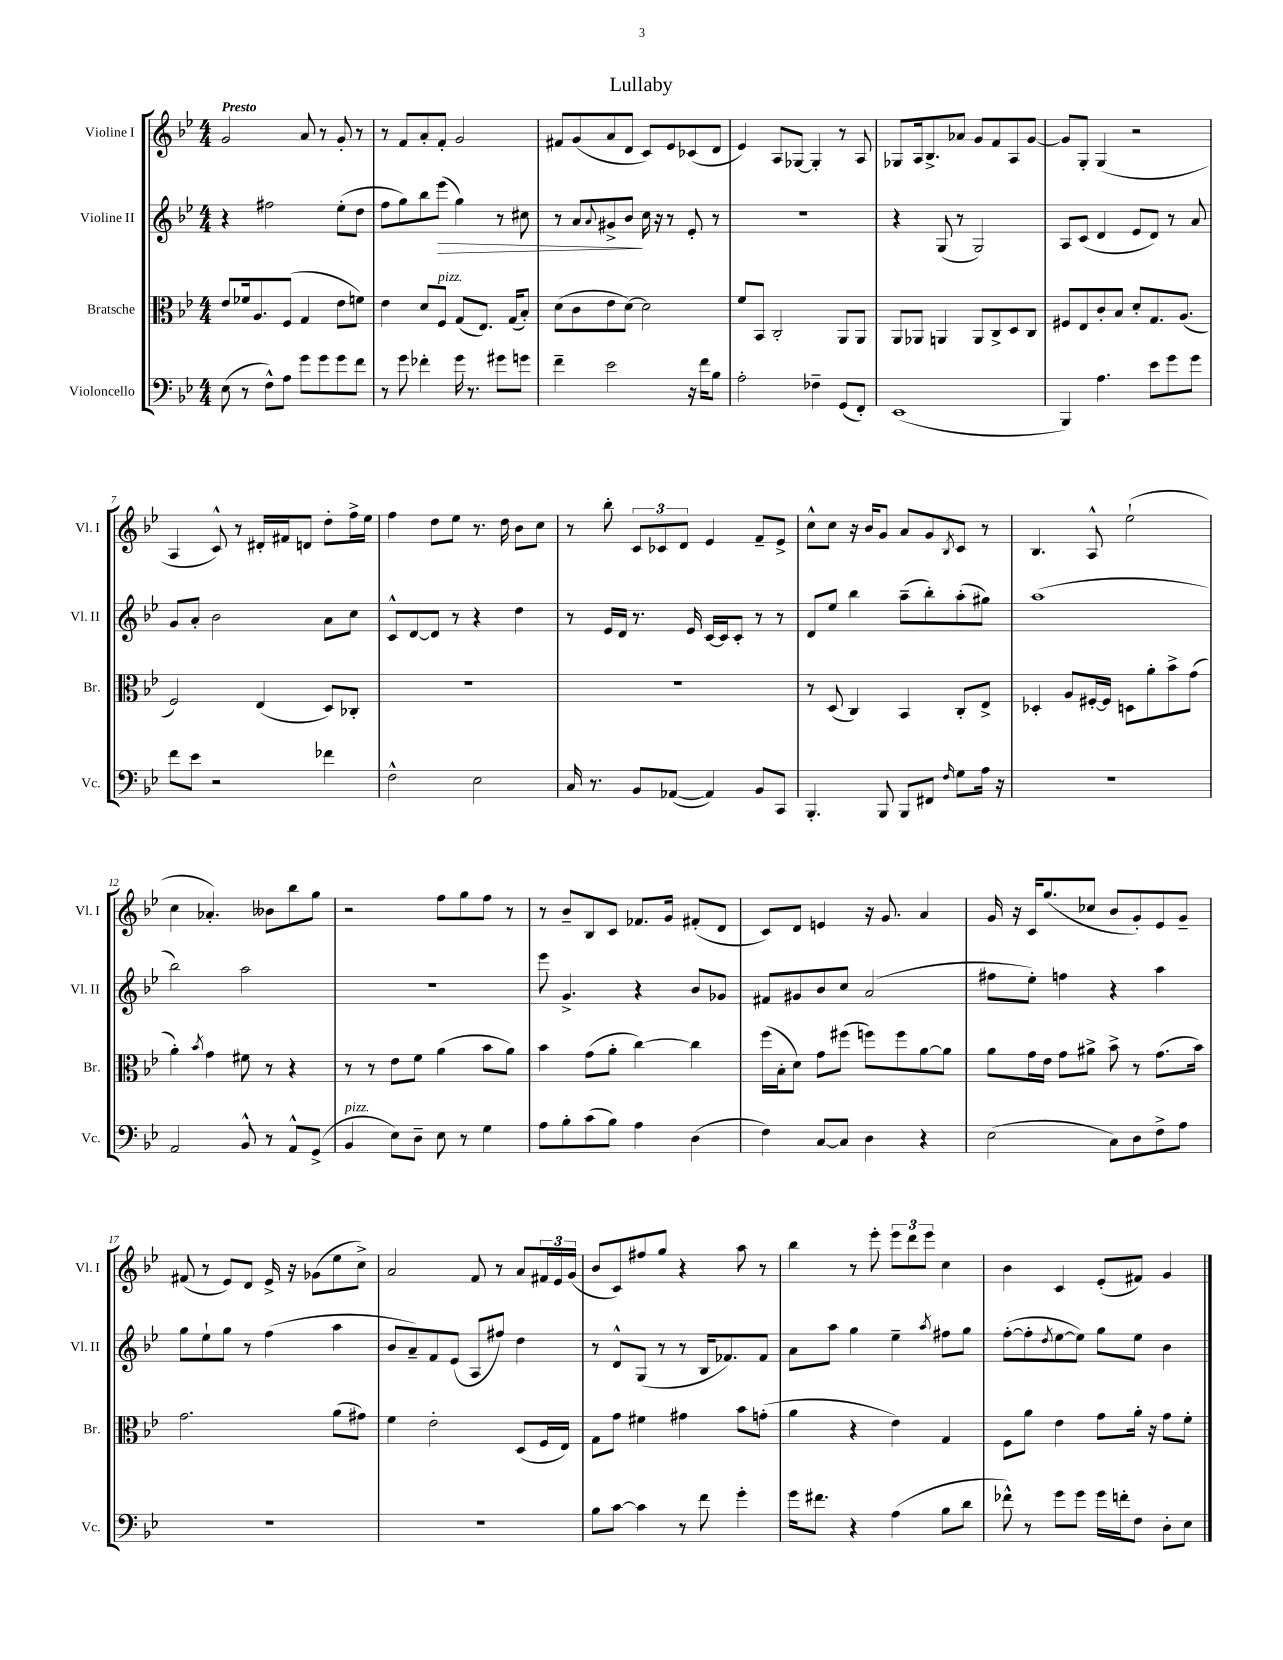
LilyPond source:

\header { title = "Lullaby" }
<<
\new StaffGroup <<
\new Staff = "s0" \with { instrumentName = "Violine I" shortInstrumentName = "Vl. I" } {
    \clef treble \key bes \major \numericTimeSignature \time 4/4 \tempo "Presto"
    g'2 a'8 r8 g'8-. r8 |
    r8 f'8 a'8-. f'8-. g'2 |
    fis'8 g'8( a'8 d'8 c'8) ees'8 ces'8( d'8 |
    ees'4) a8 ges8~ ges4-. r8 a8 |
    ges8 a16 bes8.-> aes'8 g'8 f'8 a8 g'8~ |
    g'8 g8-. g4( r2 |
    a4 c'8-^) r8 dis'16-. fis'16 d'8 d''8-. f''16-> ees''16 |
    f''4 d''8 ees''8 r8. d''16 bes'8 c''8 |
    r8 bes''8-. \tuplet 3/2 { c'8 ces'8 d'8 } ees'4 f'8-- ees'8-> |
    c''8-^ c''8 r16 bes'16 g'8 a'8 g'8 \acciaccatura { bes8 } c'8 r8 |
    bes4. a8-^ ees''2-!( |
    c''4 aes'4.-.) beses'8 bes''8 g''8 |
    r2 f''8 g''8 f''8 r8 |
    r8 bes'8-- bes8 c'8 fes'8. g'16 fis'8-.( d'8 |
    c'8) d'8 e'4 r16 g'8. a'4 |
    g'16 r16 c'16 g''8.( ces''8 bes'8 g'8-.) ees'8 g'8-- |
    fis'8( r8 ees'8) d'8 ees'16-> r16 ges'8( ees''8 c''8->) |
    a'2 f'8 r8 a'8 \tuplet 3/2 { fis'16 ees'16 g'16( } |
    bes'8 c'8) fis''8 g''8 r4 a''8 r8 |
    bes''4 r8 ees'''8-. \tuplet 3/2 { ees'''8 d'''8 ees'''8 } c''4 |
    bes'4 c'4 ees'8-.( fis'8) g'4 \bar "|." |
}
\new Staff = "s1" \with { instrumentName = "Violine II" shortInstrumentName = "Vl. II" } {
    \clef treble \key bes \major \numericTimeSignature \time 4/4
    r4 fis''2 ees''8-.( d''8 |
    f''8 g''8) bes''8 ees'''8\>( g''4) r8 cis''8 |
    r8 a'8 \appoggiatura { a'8 } gis'8-> bes'8\! c''16 r16 r8 ees'8-. r8 |
    R1 |
    r4 g8( r8 g2) |
    a8 c'8( d'4 ees'8 d'8) r8 a'8 |
    g'8 a'8-. bes'2 a'8 c''8 |
    c'8-^ d'8~ d'8 r8 r4 d''4 |
    r8 ees'16 d'16 r8. ees'16 c'16~ c'16 c'8-. r8 r8 |
    d'8 ees''8 bes''4 a''8--( bes''8-.) a''8-.( gis''8) |
    a''1( |
    bes''2) a''2 |
    R1 |
    ees'''8 g'4.-> r4 bes'8 ges'8 |
    fis'8 gis'8 bes'8 c''8 a'2( |
    fis''8 ees''8-.) f''4 r4 a''4 |
    g''8 ees''8-! g''8 r8 f''4( a''4 |
    bes'8 a'8--) f'8 ees'8( a8 fis''8) d''4 |
    r8 d'8-^ g8( r8 r8 bes16 fes'8.) fes'8 |
    a'8 a''8 g''4 ees''4-- \acciaccatura { a''8 } fis''8 g''8 |
    f''8~-.( f''8-. \acciaccatura { d''8 } ees''8~ ees''8) g''8 ees''8 bes'4 \bar "|." |
}
\new Staff = "s2" \with { instrumentName = "Bratsche" shortInstrumentName = "Br." } {
    \clef alto \key bes \major \numericTimeSignature \time 4/4
    ees'8 fes'16 a8. f8( g4 ees'8 f'8) |
    ees'4 d'8 f8^\markup { \italic "pizz." } g8( ees8.) g16( bes8-.) |
    d'8( c'8 ees'8 d'8~) d'2 |
    f'8 bes,8 c2-. a,8 a,8 |
    a,8 aes,8 a,4 a,8 c8-> d8 c8 |
    fis8 ees8 c'8-. bes8 d'8-. g8. a8.( |
    f2) ees4( d8) ces8-. |
    R1 |
    r1 |
    r8 d8( c4) bes,4 c8-. ees8-> |
    des4-. a8 fis16~-. fis16 d8 a'8-. bes'8-> g'8( |
    a'4-.) \acciaccatura { bes'8 } g'4 fis'8 r8 r4 |
    r8 r8 ees'8 f'8 a'4( bes'8 a'8) |
    bes'4 g'8( a'8-. c''4~) c''4 |
    f''16( bes16-. d'8) g'8 fis''8( f''8) f''8 a'8~ a'8 |
    a'8 g'16 ees'16 g'8 ais'8-> bes'8-> r8 g'8.( bes'16) |
    g'2. a'8( gis'8) |
    f'4 ees'2-. d8( f16 ees16) |
    g8 g'8 fis'4 gis'4 bes'8 g'8-.( |
    a'4 r4 ees'4) g4 |
    f8 a'8 ees'4 g'8 a'16-. r16 g'8 f'8-. \bar "|." |
}
\new Staff = "s3" \with { instrumentName = "Violoncello" shortInstrumentName = "Vc." } {
    \clef bass \key bes \major \numericTimeSignature \time 4/4
    ees8( r8 f8-^) a8 g'8 g'8 g'8 f'8 |
    r8 g'8 fes'4-. g'16 r8. gis'8 g'8 |
    f'4-- ees'2 r16 f'16 bes8 |
    a2-. fes4-- g,8( f,8-.) |
    ees,1( |
    bes,,4) a4. ees'8 g'8 g'8 |
    f'8 ees'8 r2 fes'4 |
    f2-^ ees2 |
    c16 r8. bes,8 aes,8~( aes,4) bes,8 c,8 |
    bes,,4.-. bes,,8 bes,,8 fis,8 \grace { f16 } g8 a16 r16 |
    R1 |
    a,2 bes,8-^ r8 a,8-^ g,8->( |
    bes,4^\markup { \italic "pizz." } ees8) d8-- ees8 r8 g4 |
    a8 bes8-. c'8( bes8) a4 d4( |
    f4) c8~ c8 d4 r4 |
    ees2( c8) d8 f8-> a8 |
    r1 |
    R1 |
    bes8 c'8~ c'4 r8 f'8 g'4-. |
    g'16 fis'8. r4 a4( bes8 d'8 |
    fes'8-^) r8 g'8 g'8 g'16 f'16-. f8 d8-. ees8 \bar "|." |
}
>>
>>
